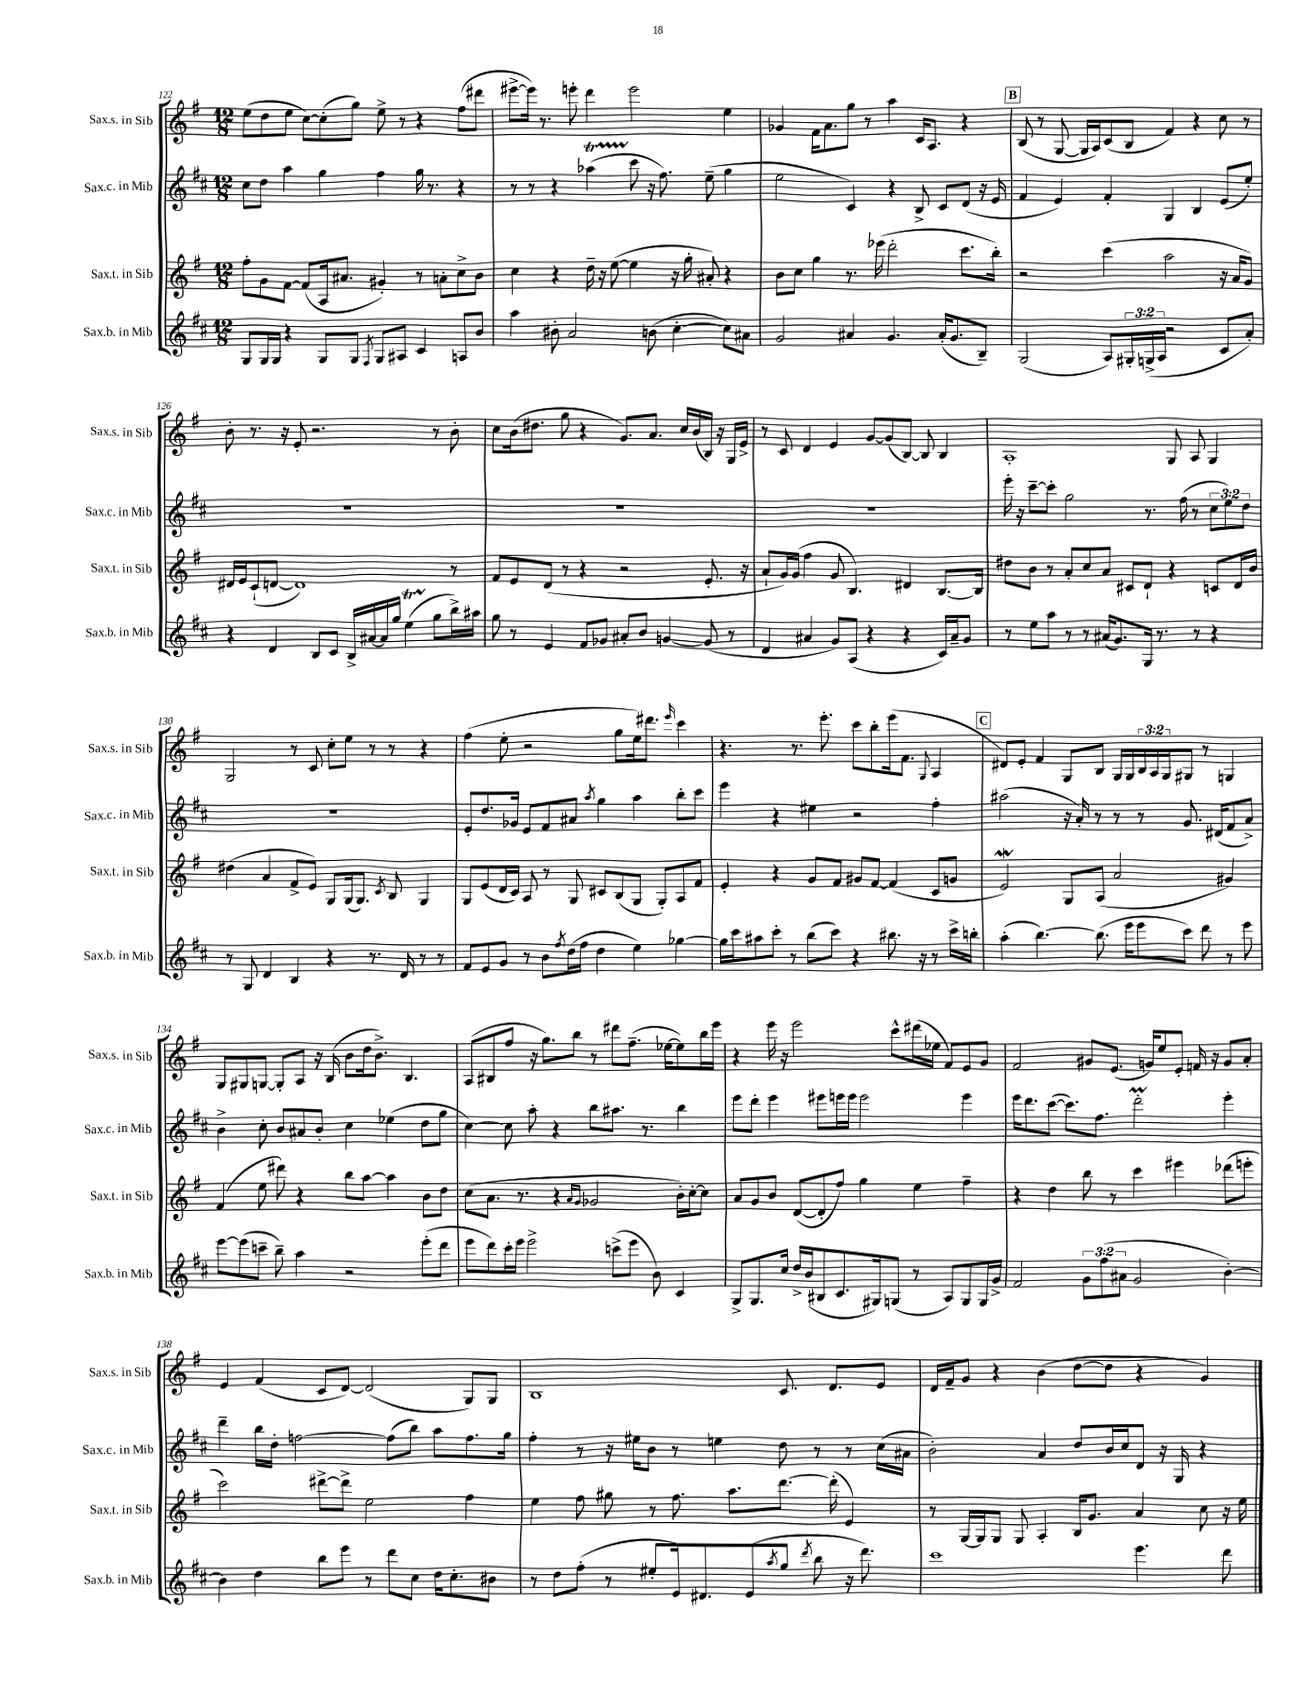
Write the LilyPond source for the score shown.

<<
\new StaffGroup <<
\new Staff = "s0" \with { instrumentName = "Sax.s. in Sib" shortInstrumentName = "Sax.s. in Sib" } {
    \clef treble \key g \major \numericTimeSignature \time 12/8 \override Staff.TupletNumber.text = #tuplet-number::calc-fraction-text
    e''8( d''8 e''8 c''8~) c''8-.( g''8) e''8-> r8 r4 fis''8( dis'''8 |
    eis'''8~-> eis'''16) r8. e'''8-. d'''4 e'''2 e''4 |
    ges'4 fis'16 a'8. g''8 r8 a''4 c'16 a8. r4 |
    \mark \markup { \box "B" } b8( r8 g8~ g16 a16) c'8( b8 fis'4) r4 c''8 r8 |
    b'8-. r8. r16 e'8-. r2. r8 b'8-. |
    c''8 b'16( dis''8. g''8 r4 g'8.) a'8. c''16 b'16( b16) r16 g16 e'16-> |
    r8 c'8 d'4 e'4 g'8~ g'8( b8~) b8 b4 |
    a1-. g8 a8 g4 |
    g2 r8 c'8 c''8-. e''8 r8 r8 r4 |
    fis''4( e''8-. r2 g''8 e''16) dis'''8. \grace { e'''16 } c'''4 |
    r4. r8. e'''8.-. c'''8 b''8-. e'''16( fis'8. \appoggiatura { g8 } a4 |
    \mark \markup { \box "C" } dis'8) e'8-. fis'4 g8 b8 g16 g16 \tuplet 3/2 { b16 a16 g16 } gis8 r8 g4 |
    g8 gis8 g8~ g8-. a8 r16 b16( b'8 d''16 b'8.->) b4. |
    a8( bis8 fis''8 r16 g''8.) b''8 r8 dis'''8 fis''8.--( ees''16~ ees''8) b''16 e'''16 |
    r4 e'''16 r16 e'''2 c'''8-^ dis'''16( ees''16 fis'8) e'8 g'8 |
    fis'2 gis'8 e'8.( g'16) e''8 e'8-. f'16 r16 g'8 a'8-. |
    e'4 fis'4( c'8 d'8~) d'2( g8) g8 |
    b1 c'8. d'8. e'8 |
    d'16 fis'16-- g'8 r4 b'4( d''8~ d''8 r4 g'4) \bar "|." |
}
\new Staff = "s1" \with { instrumentName = "Sax.c. in Mib" shortInstrumentName = "Sax.c. in Mib" } {
    \clef treble \key d \major \numericTimeSignature \time 12/8 \override Staff.TupletNumber.text = #tuplet-number::calc-fraction-text
    cis''8 d''8 a''4 g''4 fis''4 g''16 r8. r4 |
    r8 r8 r4 aes''4\startTrillSpan( cis'''8\stopTrillSpan r16 fis''8.) e''8--( g''4 |
    e''2 cis'4) r4 b8-> cis'8 d'8( r16 e'16 |
    \mark \markup { \box "B" } fis'4 e'4) fis'4-. g4 b4 e'8( e''8-.) |
    R1. |
    R1. |
    R1. |
    e'''16-. r16 cis'''8~-- cis'''8-. g''2 r8. fis''16( r8 \tuplet 3/2 { cis''8 e''8) d''8 } |
    R1. |
    e'8-. d''8. ges'16 e'8 fis'8 ais'8 \acciaccatura { a''8 } g''4 a''4 b''8-. cis'''8 |
    e'''4 r4 eis''4 r2 fis''4-. |
    \mark \markup { \box "C" } ais''2( r16 a'16-.) r8 r8 r8 g'8. dis'16( fis'8 a'8->) |
    b'4-> cis''8-. b'8 ais'8 b'8-. cis''4 ees''4( d''8 g''8 |
    cis''4~) cis''8 a''8-. r4 b''8 ais''8. r8. b''4 |
    e'''8 d'''8-. e'''4 eis'''8 e'''16 e'''16 e'''2 e'''4 |
    e'''16 d'''8. cis'''8~( cis'''8.) fis''8. d'''2-.\prall e'''4-. |
    d'''4-- b''16 d''16-. f''2~ f''8( b''8) a''8 f''8. g''16 |
    fis''4-. r8 r16 eis''16 b'8 r8 e''4 d''8 r8 r8 cis''16( ais'16 |
    b'2-.) a'4 d''8 b'16 cis''16 d'8 r16 g16 r4 \bar "|." |
}
\new Staff = "s2" \with { instrumentName = "Sax.t. in Sib" shortInstrumentName = "Sax.t. in Sib" } {
    \clef treble \key g \major \numericTimeSignature \time 12/8
    fis''8-. g'8 fis'8~ fis'8( a16 ais'8. gis'4-.) r8 a'8-. c''8-> b'8 |
    c''4 r4 d''16-- r16 e''8~( e''4 r16 g''16-. ais'8-.) r4 |
    b'8 c''8 g''4 r8. ees'''16( d'''2-. c'''8. b''16-.) |
    \mark \markup { \box "B" } r2 c'''4( a''2 r16 a'16 g'8) |
    dis'16 e'16 c'8-!( d'8~ d'1) r8 |
    fis'8 e'8 d'8( r8 r4 r2 e'8.-. r16 |
    a'8-! g'16) g'16( fis''4 g'8 b4.) dis'4 b8.~ b16 |
    dis''8 b'8 r8 a'8-. c''8 a'8 cis'8 d'8-! r4 c'8 d'16 b'16 |
    dis''4( a'4 fis'8-> e'8) g8 g16( g8.) \acciaccatura { c'8 } b8 g4 |
    g8 e'8( d'16 c'16) a8 r8 g8 cis'8 b8( g8 g8-.) a8 fis'8 |
    e'4-. r4 g'8 fis'8 gis'8 fis'8~ fis'4( c'8 g'8 |
    \mark \markup { \box "C" } e'2\mordent) g8 a8( a'2 gis'4) |
    fis'4( e''8 dis'''8) r4 b''8 a''8~ a''4 b'8 d''8 |
    c''8( a'8. r8. r4 \grace { a'16 g'16 } ges'2 b'16-.) c''16~-. c''8 |
    a'8 g'8 b'8 d'8~( d'8-. fis''8) g''4 e''4 fis''4-- |
    r4 d''4 b''8 r8 c'''4 eis'''4 des'''8( e'''8-. |
    c'''2) dis'''8~-> dis'''8-> e''2 fis''4 |
    e''4 fis''8 gis''8 r8 fis''8. a''8. d'''8.~ d'''16-.( e'4) |
    r8 g16~ g16 g8 g8 a4-. b16 g'8. a'4 c''8 r16 e''16 \bar "|." |
}
\new Staff = "s3" \with { instrumentName = "Sax.b. in Mib" shortInstrumentName = "Sax.b. in Mib" } {
    \clef treble \key d \major \numericTimeSignature \time 12/8 \override Staff.TupletNumber.text = #tuplet-number::calc-fraction-text
    g8 g16 g16 r4 g8 g8 \acciaccatura { fis8 } g8 ais8 cis'4 a8 b'8 |
    a''4 bis'8-. a'2 b'8( cis''4~-. cis''8) ais'8 |
    g'2 ais'4 g'4. ais'16-.( g'8. b8--) |
    \mark \markup { \box "B" } g2( a8) \tuplet 3/2 { gis16-. g16->( a16 } r2 cis'8 a'8-.) |
    r4 d'4 b8 cis'8 b16-> ais'16~ ais'16 g''16 e''4\startTrillSpan( g''8\stopTrillSpan b''16->) ais''16 |
    g''8 r8 e'4 fis'8 ges'8 ais'8-. b'8 g'4~ g'8( r8 |
    d'4 ais'4 g'8) a8( r4 r4 cis'16) ais'16-- g'8 |
    r8 e''8 a''8 r8 r8 ais'16( g'8.) g16 r8. r8 r4 |
    r8 g8 d'4 b4 r4 r8. d'16 r8 r8 |
    fis'8 e'8 g'8 r8 b'8 \acciaccatura { fis''8 } d''16( fis''16 d''4 e''4) ges''4~ |
    ges''16 cis'''16 ais''8 cis'''8-. r8 b''8( cis'''8) r4 bis''8. r16 r8 cis'''16-> b''16-. |
    \mark \markup { \box "C" } a''4-.( b''4.~) b''8.( e'''16 e'''8 cis'''8) d'''8 r8 e'''8 |
    e'''8~ e'''8( c'''8-- b''8--) a''4 r2 e'''8-.( d'''8 |
    e'''8 d'''8) cis'''16-. e'''16 e'''2-> c'''8->( e'''8 b'8) cis'4 |
    g8-> g8. cis''16 d''16-> b'16( bis8 cis'8. gis16) g8( r8 a8) g8 g16 g'16-> |
    fis'2 \tuplet 3/2 { g'8 fis''8( ais'8 } g'2 b'4~-.) |
    b'4 d''4 b''8 e'''8 r8 d'''8 cis''8 d''16 cis''8.-. bis'8 |
    r8 d''8 fis''8-.( r8 eis''8-. e'16) dis'8. e'8( \acciaccatura { a''8 } g''8 \acciaccatura { d'''8 } b''8 r16 d'''8.) |
    cis'''1 e'''4. d'''8 \bar "|." |
}
>>
>>
\layout { \context { \Score currentBarNumber = #122 } }
